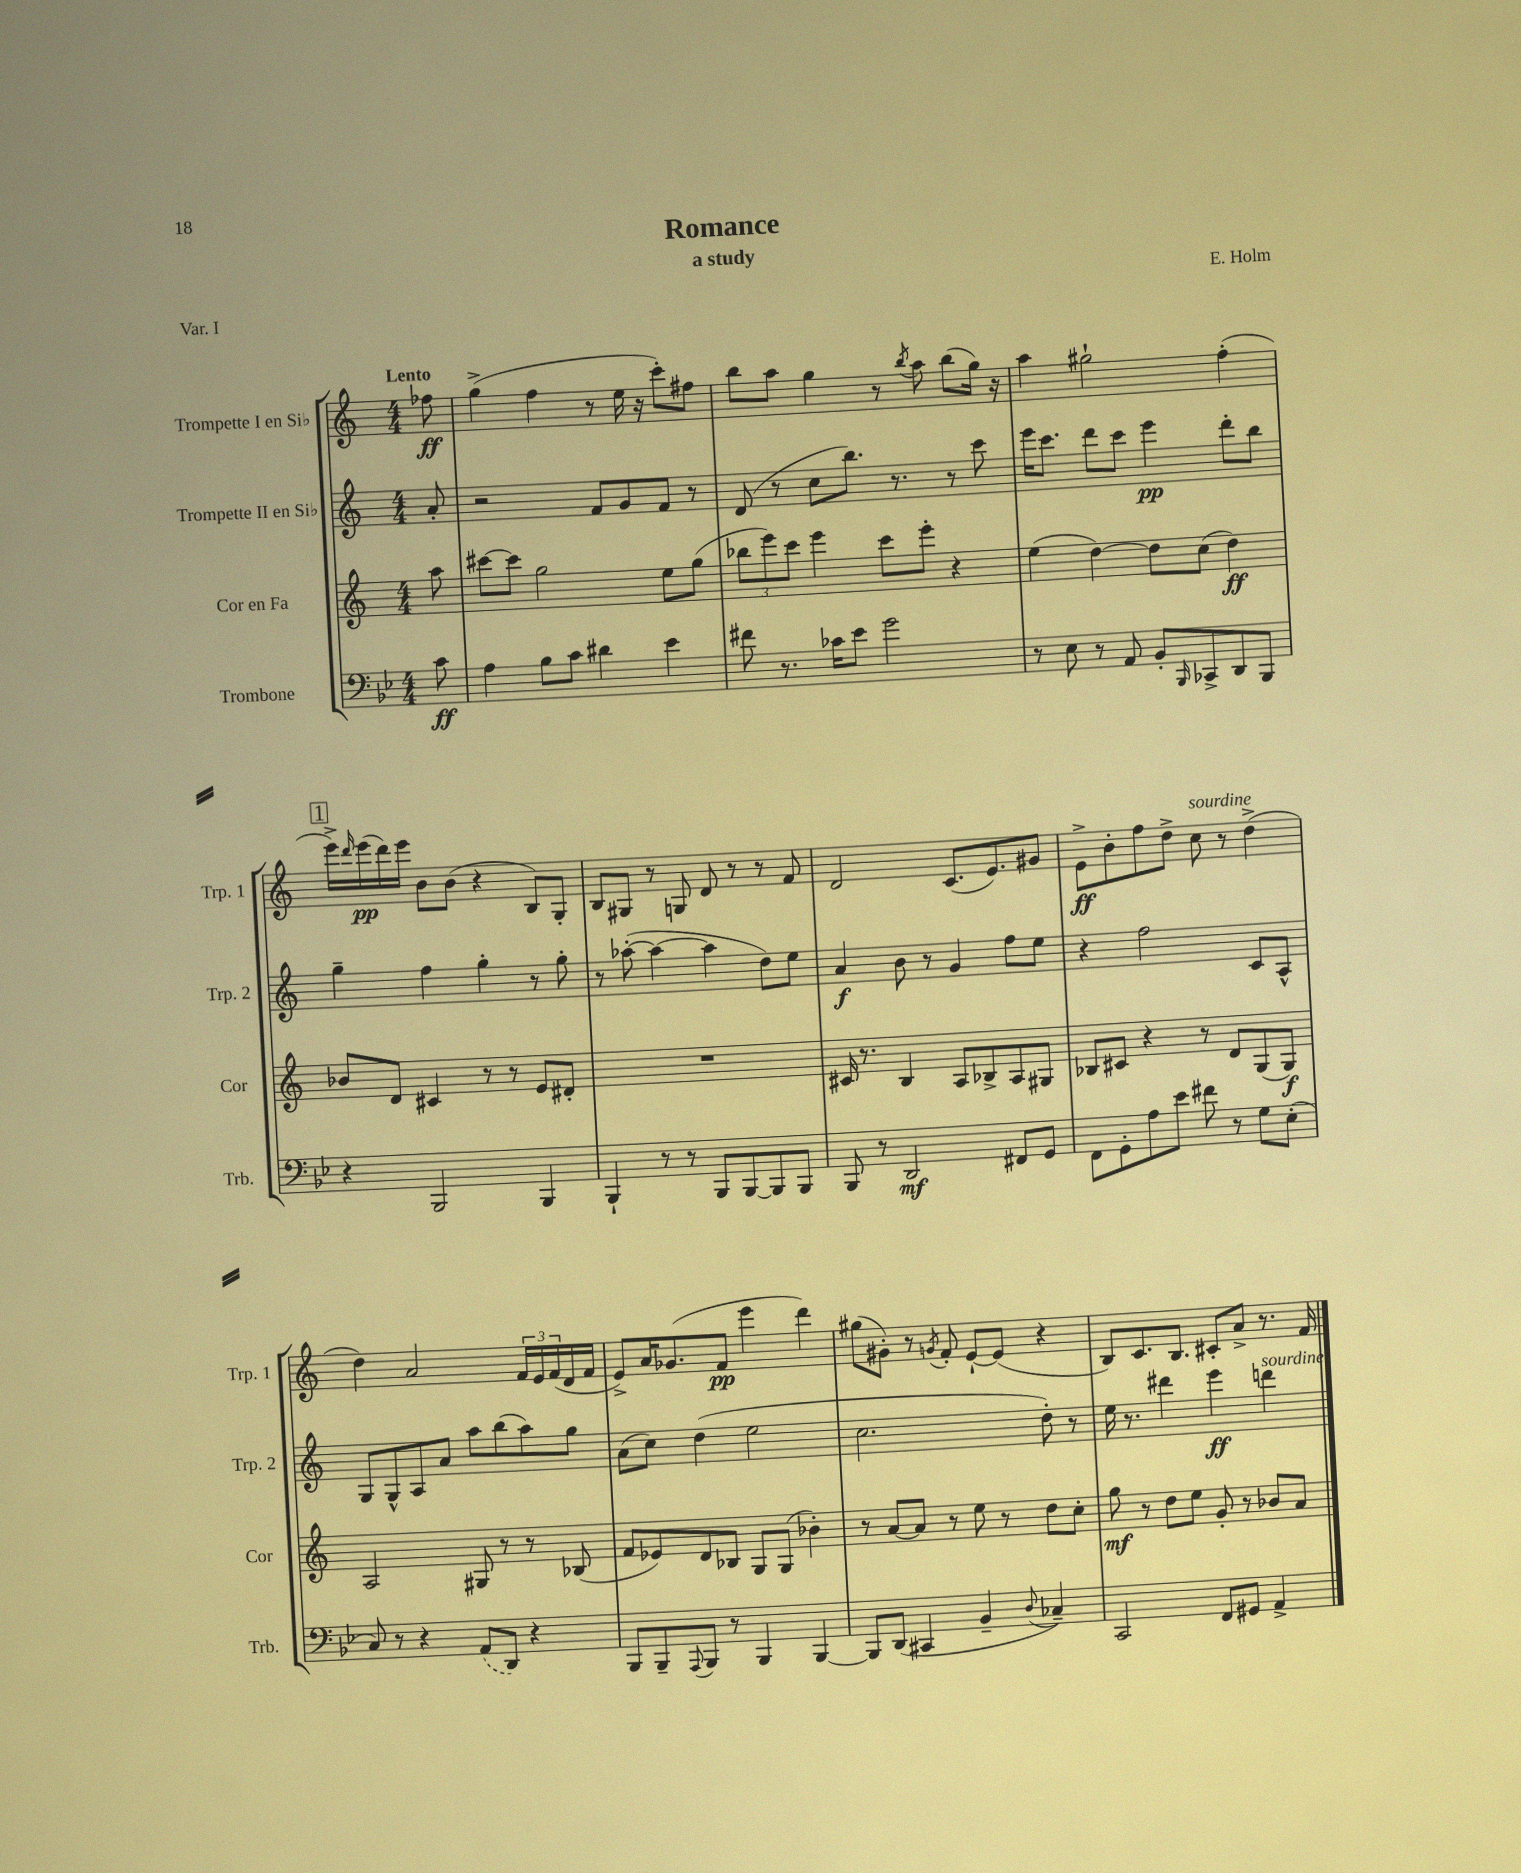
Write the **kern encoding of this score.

**kern	**kern	**kern	**kern
*staff4	*staff3	*staff2	*staff1
*clefF4	*clefG2	*clefG2	*clefG2
*k[b-e-]	*k[]	*k[]	*k[]
*M4/4	*M4/4	*M4/4	*M4/4
8c\	8aa\	8a'/	8ff-\
=	=	=	=
4A\	[8ccc#\L	2r	(4gg^\
.	8ccc#\]J	.	.
8B-\L	2gg\	.	4ff\
8c\J	.	.	.
4d#\	.	8f/L	8r
.	.	8g/	16ee\
.	.	.	16r
4e-\	8ee\L	8f/J	8ccc'\L)
.	(8gg\J	8r	8ff#\J
=	=	=	=
8f#\	12bb-\L	(8d/	8bb\L
.	12eee\)	.	.
8.r	.	8r	8aa\J
.	12ccc\J	.	.
.	4eee\	8cc\L	4gg\
16c-\LK	.	.	.
8e-\J	.	8.bb\J)	.
2g\	8ccc\L	.	8r
.	.	8.r	.
.	.	.	8qbb/
.	8eee'\J	.	8aa\
.	4r	8r	(8bb\L
.	.	8ccc\	16gg\Jk)
.	.	.	16r
=	=	=	=
8r	(4ee\	16eee\LK	4aa\
.	.	8.ccc\J	.
8E-\	.	.	.
8r	[4dd\)	8ddd\L	2gg#`\
8AA/	.	8ccc\J	.
8BB-'/L	8dd\]L	4eee\	.
16qqBBB-/	.	.	.
8CC-^/	(8cc\J	.	.
8DD/	4dd\)	8ddd'\L	(4ff'\
8BBB-/J	.	8bb\J	.
=	=	=	=
4r	8b-/L	4gg~\	16eee^\LL)
.	.	.	16qqddd/
.	.	.	(16eee\
.	8d/J	.	16ddd\)
.	.	.	16eee\JJ
2BBB-/	4c#/	4ff\	8b\L
.	.	.	(8b\J
.	8r	4gg'\	4r
.	8r	.	.
4BBB-/	8e/L	8r	8B/L)
.	8d#'/J	8gg'\	8G'/J
=	=	=	=
4BBB-`/	1r	8r	8B/L
.	.	([8aa-'\	8G#/J
8r	.	4aa-\_	8r
8r	.	.	8G/
8BBB-/L	.	4aa-\]	8d/
[8BBB-/	.	.	8r
8BBB-/]	.	8dd\L)	8r
8BBB-/J	.	8ee\J	8f/
=	=	=	=
8BBB-/	16c#/	4a/	2d/
.	8.r	.	.
8r	.	.	.
2DD/	4B/	8b\	.
.	.	8r	.
.	8A/L	4g/	(8.c/L
.	8B-^/	.	.
.	.	.	8.e/)
8FF#/L	8A/	8ff\L	.
8GG/J	8G#/J	8ee\J	8g#/J
=	=	=	=
8FF\L	8B-/L	4r	8e^\L
8GG'\	8c#/J	.	8b'\
8A\	4r	2ff\	8ff\
8e-\J	.	.	8dd^\J
8f#\	8r	.	8cc\
8r	8d/L	.	8r
8G\L	(8G/	8c/L	(4dd^\
(8E-'\J	8G/J)	8A^^/J	.
=	=	=	=
8C/)	2A/	8G/L	4dd\)
8r	.	8G^^/	.
4r	.	8A/	2a/
.	.	8a/J	.
(8AA/L	8G#/	8aa\L	.
8DD/J)	8r	(8bb\	.
4r	8r	8aa\)	24f/LL
.	.	.	24e/
.	.	.	(24f/
.	(8B-/	8gg\J	16d/
.	.	.	16f/JJ
=	=	=	=
8BBB-/L	8f/L	(8a\L	8e^/L)
8BBB-~/	8e-/)	8cc\J)	16a/K
.	.	.	(8.g-/
8qqAAA/	.	.	.
8BBB-/J	8d/	(4dd\	.
8r	8B-/J	.	8f/J
4BBB-/	8G/L	2ee\	4eee\
.	(8G/J	.	.
[4BBB-/	4b-'\)	.	4ddd\)
=	=	=	=
8BBB-/]L	8r	2.cc\	(8gg#\L
(8DD/J	[8a/L	.	8g#'\J)
4CC#/	8a/]J	.	8r
.	.	.	8qg/
.	8r	.	8f'/
4BB-~/	8ee\	.	[8e`/L
.	8r	.	(8e/]J
8qqD/	.	.	.
4C-~/)	8dd\L	8dd'\)	4r
.	8cc'\J	8r	.
=	=	=	=
2CC/	8gg\	16ee\	8B/L)
.	.	8.r	.
.	8r	.	8.c/
.	8dd\L	4ddd#\	.
.	.	.	8.B/J
.	8ee\J	.	.
8FF/L	8g'/	4eee\	8c#'/L
8GG#/J	8r	.	8a^/J
4AA^/	8b-/L	4ddd\	8.r
.	8a/J	.	.
.	.	.	16f/
==	==	==	==
*-	*-	*-	*-
